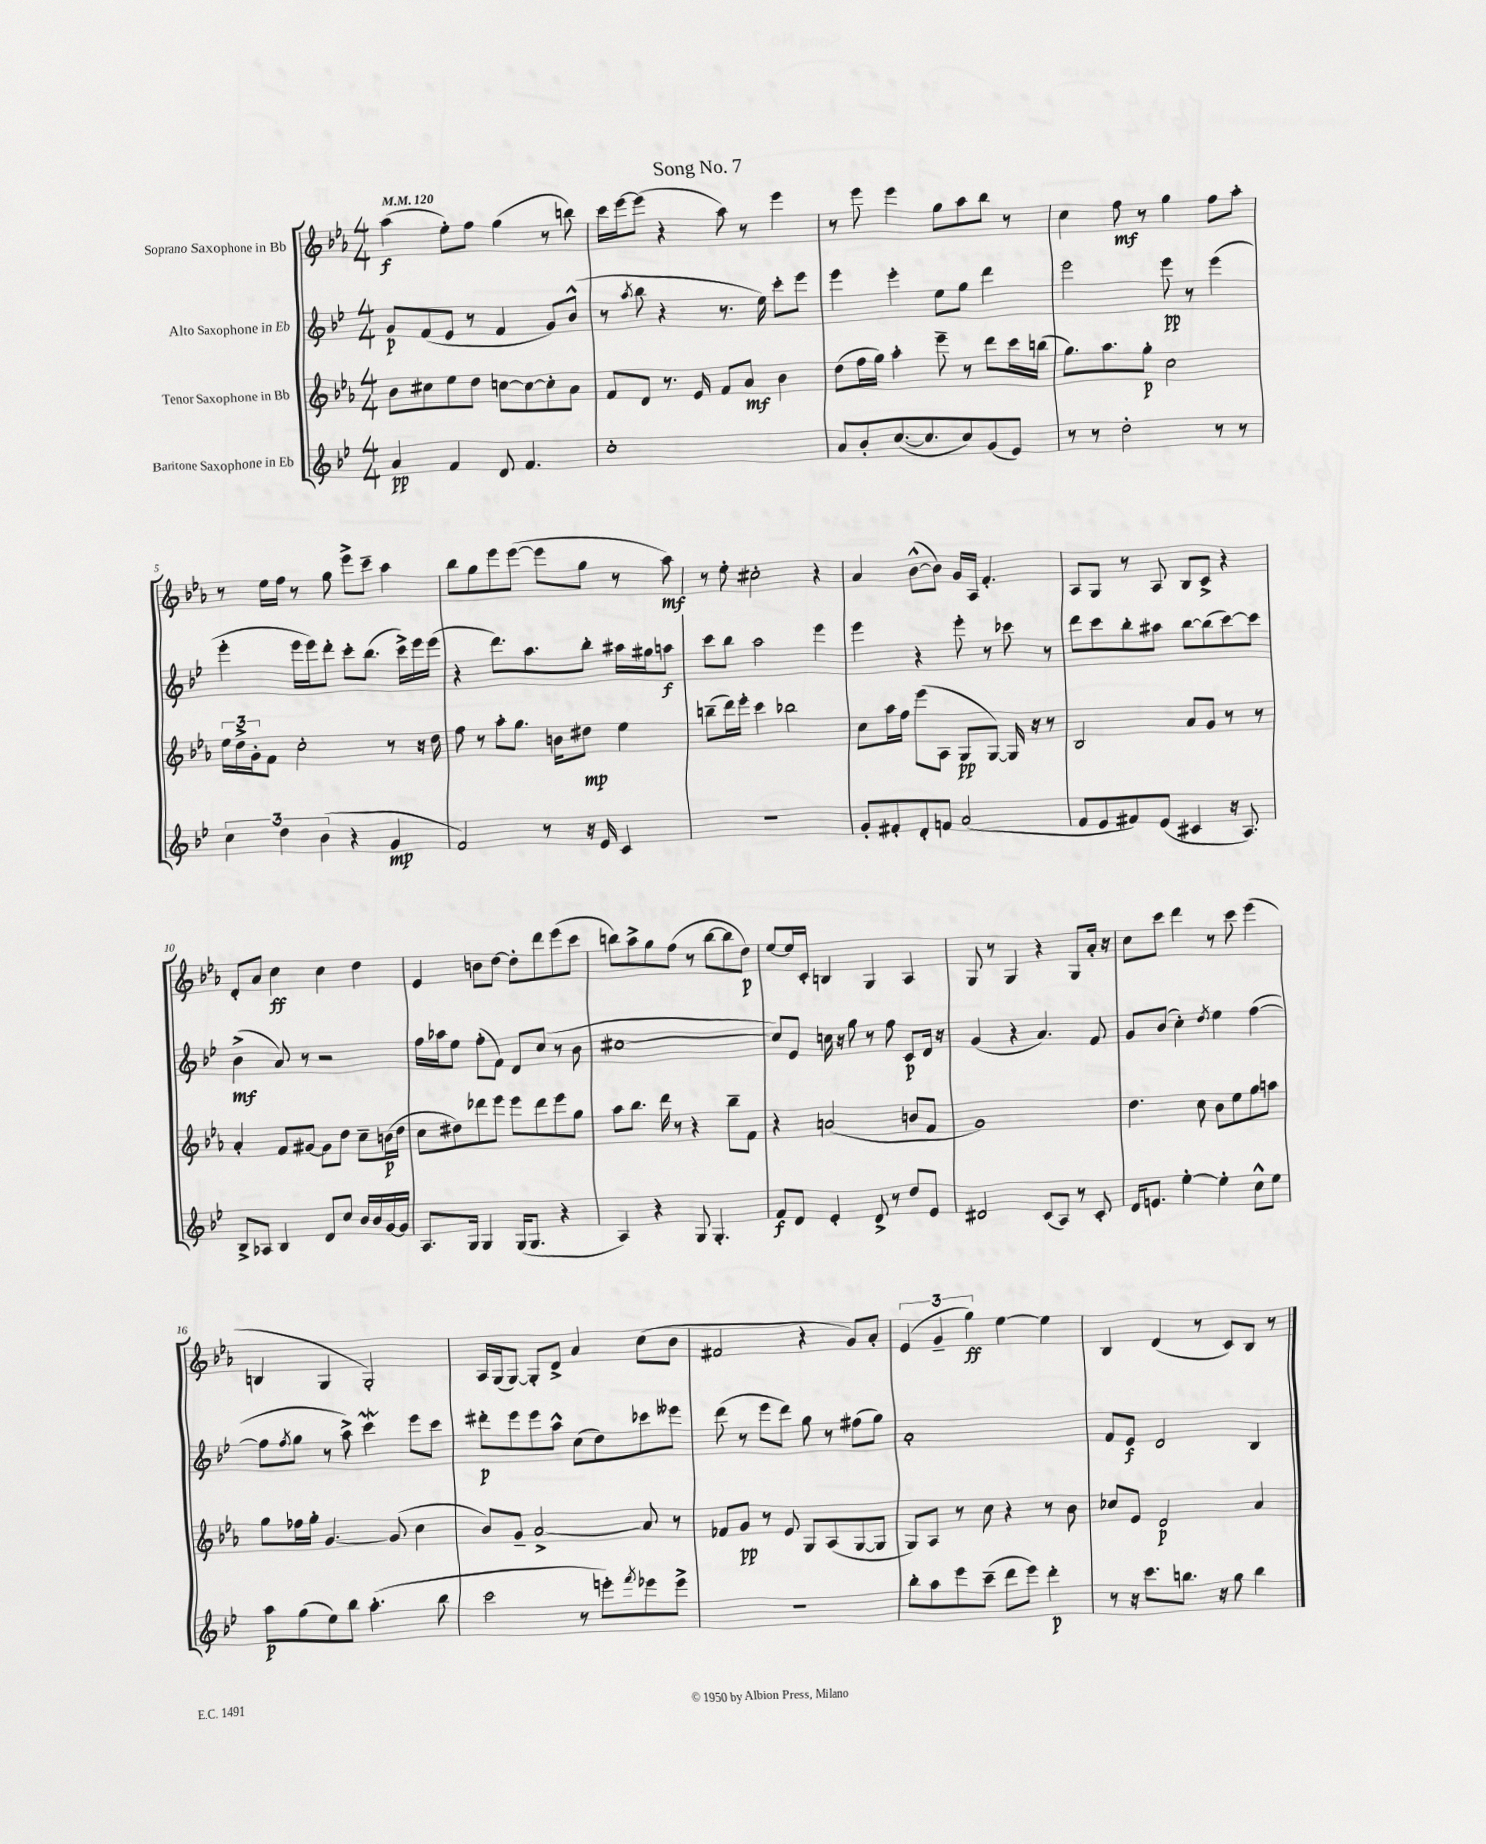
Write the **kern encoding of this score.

**kern	**kern	**kern	**kern
*staff4	*staff3	*staff2	*staff1
*clefG2	*clefG2	*clefG2	*clefG2
*k[b-e-]	*k[b-e-a-]	*k[b-e-]	*k[b-e-a-]
*M4/4	*M4/4	*M4/4	*M4/4
*MM120	*MM120	*MM120	*MM120
4a	8b-	8g	(4aa-
.	8cc#	(8f	.
4f	8ee-	8e-	8ee-')
.	8dd	8r	8ff
8d	[8cc	4f	(4gg
4.f	8cc_	.	.
.	8cc']	8g)	8r
.	8a-	(8b-^^	8bb)
=	=	=	=
1cc'	8f	8r	16ccc
.	.	.	[16eee-
.	.	8qaa	.
.	8d	8bb-	(8eee-]
.	8.r	4r	4r
.	16e-	.	.
.	8f	8.r	8aa-)
.	8a-	.	8r
.	.	16ee-)	.
.	4b-	8ccc'	4eee-
.	.	8eee-	.
=	=	=	=
8a	(8dd	4eee-	8r
8b-'	16ff	.	8eee-
.	16gg)	.	.
([8.cc	4aa-'	4eee-'	4eee-
8.cc]	.	.	.
.	8eee-~	8ee-	8gg
8cc)	8r	8gg	8aa-
(8g	8ddd	4ddd	8bb-
8e-)	16ccc	.	8r
.	(16bb	.	.
=	=	=	=
8r	8.gg)	2eee-	4cc
8r	.	.	.
.	8.aa-	.	.
2dd'	.	.	8ff
.	8gg'	.	8r
.	2cc	8eee-	4gg
.	.	8r	.
8r	.	(4eee-	8ff
8r	.	.	8aa-'
=	=	=	=
6cc	24ee-	4eee-'	8r
.	24dd^	.	.
.	24g'	.	.
.	8f	.	16ee-
6dd	.	.	.
.	.	.	16ff
.	2cc'	16eee-	8r
.	.	16eee-)	.
(6b-	.	.	.
.	.	8ddd'	8gg
4r	.	8ccc'	8eee-^
.	.	(8.bb-	8ccc~
4g	8r	.	4aa-
.	.	16ccc^)	.
.	16r	16eee-	.
.	16dd	(16eee-	.
=	=	=	=
2f)	8ff	4r	8bb-
.	8r	.	8gg
.	8aa-'	8.ddd)	8eee-
.	8.gg	.	([8eee-
.	.	8.aa	.
8r	.	.	8eee-]
.	16b	.	.
16r	8dd#	8bb-'	8gg
16e-	.	.	.
4c	4ee-	16aa#	8r
.	.	16gg#	.
.	.	8aa	8aa-)
=	=	=	=
1r	(8bb~	8ccc	8r
.	16ddd)	8bb-	8ee-'
.	16eee-'	.	.
.	4ccc	2aa	2cc#'
.	2bb-	.	.
.	.	4eee-	4r
=	=	=	=
8g'	8cc	4eee-	4a-
8f#'	16aa-	.	.
.	16ff	.	.
8d'	(8eee-	4r	([8b-^^
8f	8A-	.	8b-])
(2a	8G	8eee-'	16g
.	.	.	16A-
.	[8G)	8r	4.f'
.	16G]	8ccc-	.
.	16r	.	.
.	8r	8r	.
=	=	=	=
8f	2B-	8ddd	8A-
8e-	.	8ccc	8G
8f#)	.	8bb-'	8r
(8e-	.	8aa#	8A-
4c#	8a-	[8bb-	8B-
.	8g	(8bb-]	8c^
16r	8r	[8ccc)	4r
8.A)	.	.	.
.	8r	8ccc]	.
=	=	=	=
8B-^	4a-'	(4b-^	8d'
8A-	.	.	8a-
4B-	8f	8a)	4cc
.	[8g#	8r	.
8d	8g#]	2r	4cc
8cc	8dd	.	.
16b-	8cc~	.	4dd
16b-	.	.	.
[16g	(16b	.	.
16g]	16dd	.	.
=	=	=	=
8.A	8cc	16ff	4e-
.	.	16aa-	.
.	8dd#)	8ee-	.
16G	.	.	.
4G	8ddd-	(8ff'	8b
.	8eee-	8f)	[8dd
(16G	8eee-	8d	8dd']
8.G	.	.	.
.	8ddd-	(8cc	8ddd
4r	8eee-	8r	(8eee-
.	8gg	8b-	8ccc
=	=	=	=
4A)	8aa-	[1cc#	8bb)
.	8.bb-	.	8aa-^
4r	.	.	8gg
.	16ddd	.	.
.	8r	.	(8ff
8G	4r	.	8r
4.G'	.	.	[8bb
.	8bb-~	.	8bb]
.	8f	.	8dd)
=	=	=	=
8f	4r	8cc#])	[8ee-
8d	.	8e-	16ee-]
.	.	.	16c'
4e-'	(2a	16cc	4B
.	.	16r	.
.	.	8gg	.
8d^	.	8r	4G
8r	.	8ff	.
8dd	8b	8c	4A-
8e-	8f	16d	.
.	.	16r	.
=	=	=	=
2d#	1g)	(4g	8G
.	.	.	8r
.	.	4r	4G
(8c	.	4.a)	4r
8A)	.	.	.
8r	.	.	8G
8c'	.	8f	16a-'
.	.	.	16r
=	=	=	=
16d	4.dd	8g	8cc
8.e	.	.	.
.	.	(8b-	8ccc
[4ee-'	.	4cc')	4ddd
.	8cc	.	.
.	.	8qdd	.
4ee-']	8b-	4ee-	8r
.	8ee-	.	8ccc
8cc^^	8gg	([4ff	(4eee-
8ee-	8aa	.	.
=	=	=	=
8aa	8gg	8ff]	4B
.	.	8qff	.
(8gg	16ff-	8gg	.
.	16gg'	.	.
8ee-)	[4.g	8r	4G
8bb-	.	8aa^)	.
(4.aa'	.	4ccc	2G')
.	(8g]	.	.
.	4cc	8eee-	.
8bb-	.	8ccc	.
=	=	=	=
2ccc	8b-)	8ddd#'	16A-
.	.	.	(16G
.	8g~	8eee-	[8G)
.	[2a-^	8eee-	8G']
.	.	8aa^^	8d^
8r	.	(8cc	4a-
8eee')	.	8dd)	.
8qfff	.	.	.
8eee-	8a-]	8ccc-	(8cc
8eee-^	8r	8eee--	8b-
=	=	=	=
1r	8f-	(8ddd	2f#
.	8g	8r	.
.	8r	8eee-	.
.	8e-	8ddd)	.
.	8G	8gg	4r
.	(8A-	8r	.
.	[8G	(8ff#	8g)
.	8G]	8gg)	8a-'
=	=	=	=
8bb-'	8G)	1a'	(6e-
8aa	8A-	.	.
.	.	.	6g~
8eee-	8r	.	.
.	.	.	6gg)
(8ccc~	8cc	.	.
8ddd	4r	.	[4ee-
8eee-)	.	.	.
4ddd'	8r	.	4ee-]
.	8b-	.	.
=	=	=	=
8r	8cc-	8f	4B-
16r	8e-	8e-	.
8.ccc	.	.	.
.	2d	2d	(4d
8.bb	.	.	.
.	.	.	8r
16r	.	.	.
8gg	.	.	8c)
4bb	4a-	4B-	8B-
.	.	.	8r
==	==	==	==
*-	*-	*-	*-
